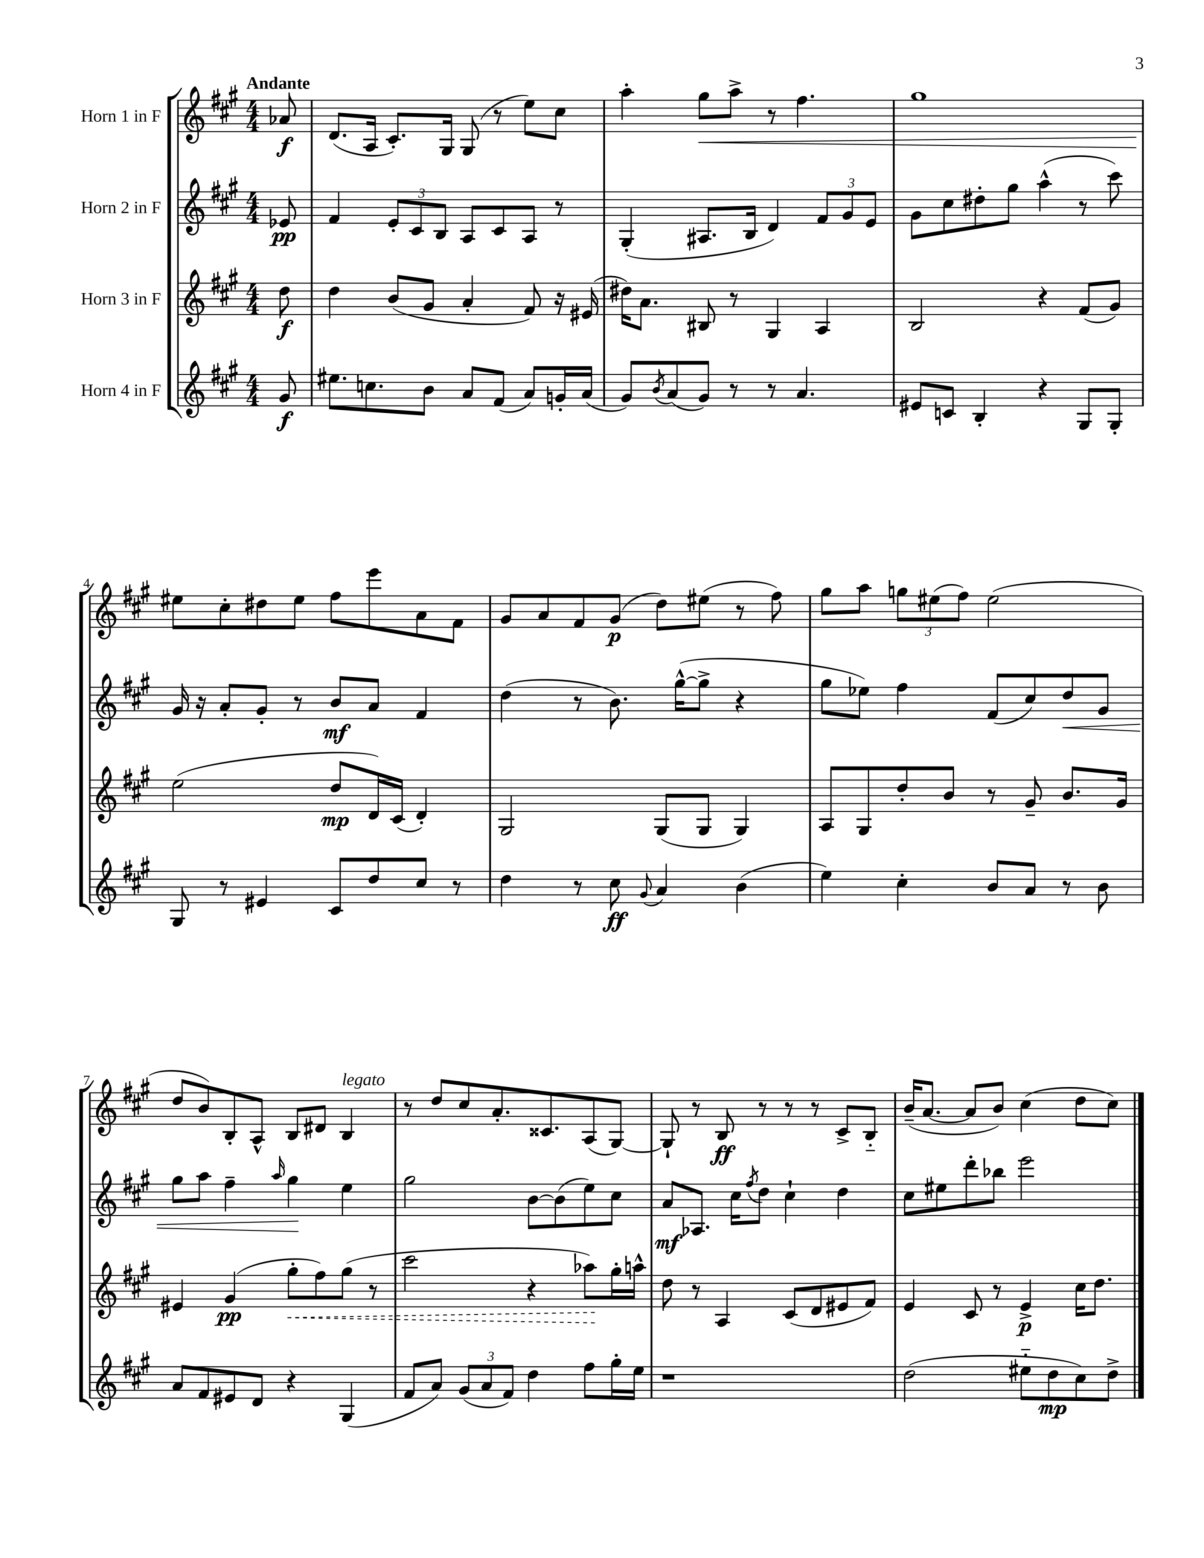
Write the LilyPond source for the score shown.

<<
\new StaffGroup <<
\new Staff = "s0" \with { instrumentName = "Horn 1 in F" } {
    \clef treble \key a \major \numericTimeSignature \time 4/4 \partial 8 \tempo "Andante"
    aes'8\f |
    d'8.( a16 cis'8.-.) gis16 gis8( r8 e''8) cis''8 |
    a''4-. gis''8\< a''8-> r8 fis''4. |
    gis''1 |
    eis''8\! cis''8-. dis''8 eis''8 fis''8 e'''8 a'8 fis'8 |
    gis'8 a'8 fis'8 gis'8\p( d''8) eis''8( r8 fis''8) |
    gis''8 a''8 \tuplet 3/2 { g''8 eis''8( fis''8) } eis''2( |
    d''8 b'8) b8-. a8-^ b8 dis'8 b4^\markup { \italic "legato" } |
    r8 d''8 cis''8 a'8.-. cisis'8. a8( gis8~) |
    gis8-! r8 b8\ff r8 r8 r8 cis'8-> b8-_ |
    b'16--( a'8.~ a'8 b'8) cis''4( d''8 cis''8) \bar "|." |
}
\new Staff = "s1" \with { instrumentName = "Horn 2 in F" } {
    \clef treble \key a \major \numericTimeSignature \time 4/4 \partial 8
    ees'8\pp |
    fis'4 \tuplet 3/2 { e'8-. cis'8 b8 } a8 cis'8 a8 r8 |
    gis4-.( ais8. b16 d'4) \tuplet 3/2 { fis'8 gis'8 e'8 } |
    gis'8 cis''8 dis''8-. gis''8 a''4-^( r8 cis'''8) |
    gis'16 r16 a'8-. gis'8-. r8 b'8\mf a'8 fis'4 |
    d''4( r8 b'8.) gis''16~-^( gis''8-> r4 |
    gis''8 ees''8) fis''4 fis'8( cis''8) d''8\< gis'8 |
    gis''8 a''8 fis''4-- \grace { a''16 } gis''4\! e''4 |
    gis''2 b'8~ b'8( e''8) cis''8 |
    a'8\mf aes8. cis''16 \acciaccatura { fis''8 } d''8 cis''4-! d''4 |
    cis''8 eis''8 d'''8-. bes''8 e'''2 \bar "|." |
}
\new Staff = "s2" \with { instrumentName = "Horn 3 in F" } {
    \clef treble \key a \major \numericTimeSignature \time 4/4 \partial 8
    d''8\f |
    d''4 b'8( gis'8 a'4-. fis'8) r16 eis'16( |
    dis''16) a'8. bis8 r8 gis4 a4 |
    b2 r4 fis'8( gis'8) |
    e''2( d''8\mp d'16) cis'16( d'4-.) |
    gis2 gis8( gis8 gis4) |
    a8 gis8 d''8-. b'8 r8 gis'8-- b'8. gis'16 |
    eis'4 gis'4\pp( \once \override Hairpin.style = #'dashed-line gis''8-.\< fis''8) gis''8( r8 |
    cis'''2 r4 aes''8\!) gis''16-. a''16-^ |
    d''8 r8 a4 cis'8( d'8 eis'8 fis'8) |
    e'4 cis'8 r8 e'4->\p cis''16 d''8. \bar "|." |
}
\new Staff = "s3" \with { instrumentName = "Horn 4 in F" } {
    \clef treble \key a \major \numericTimeSignature \time 4/4 \partial 8
    gis'8\f |
    eis''8. c''8. b'8 a'8 fis'8( a'8) g'16-. a'16( |
    gis'8) \acciaccatura { b'8 } a'8( gis'8) r8 r8 a'4. |
    eis'8 c'8 b4-. r4 gis8 gis8-. |
    gis8 r8 eis'4 cis'8 d''8 cis''8 r8 |
    d''4 r8 cis''8\ff \appoggiatura { gis'8 } a'4 b'4( |
    e''4) cis''4-. b'8 a'8 r8 b'8 |
    a'8 fis'8 eis'8 d'8 r4 gis4( |
    fis'8 a'8) \tuplet 3/2 { gis'8( a'8 fis'8) } d''4 fis''8 gis''16-. e''16 |
    r1 |
    d''2( eis''8-_ d''8\mp cis''8) d''8-> \bar "|." |
}
>>
>>
